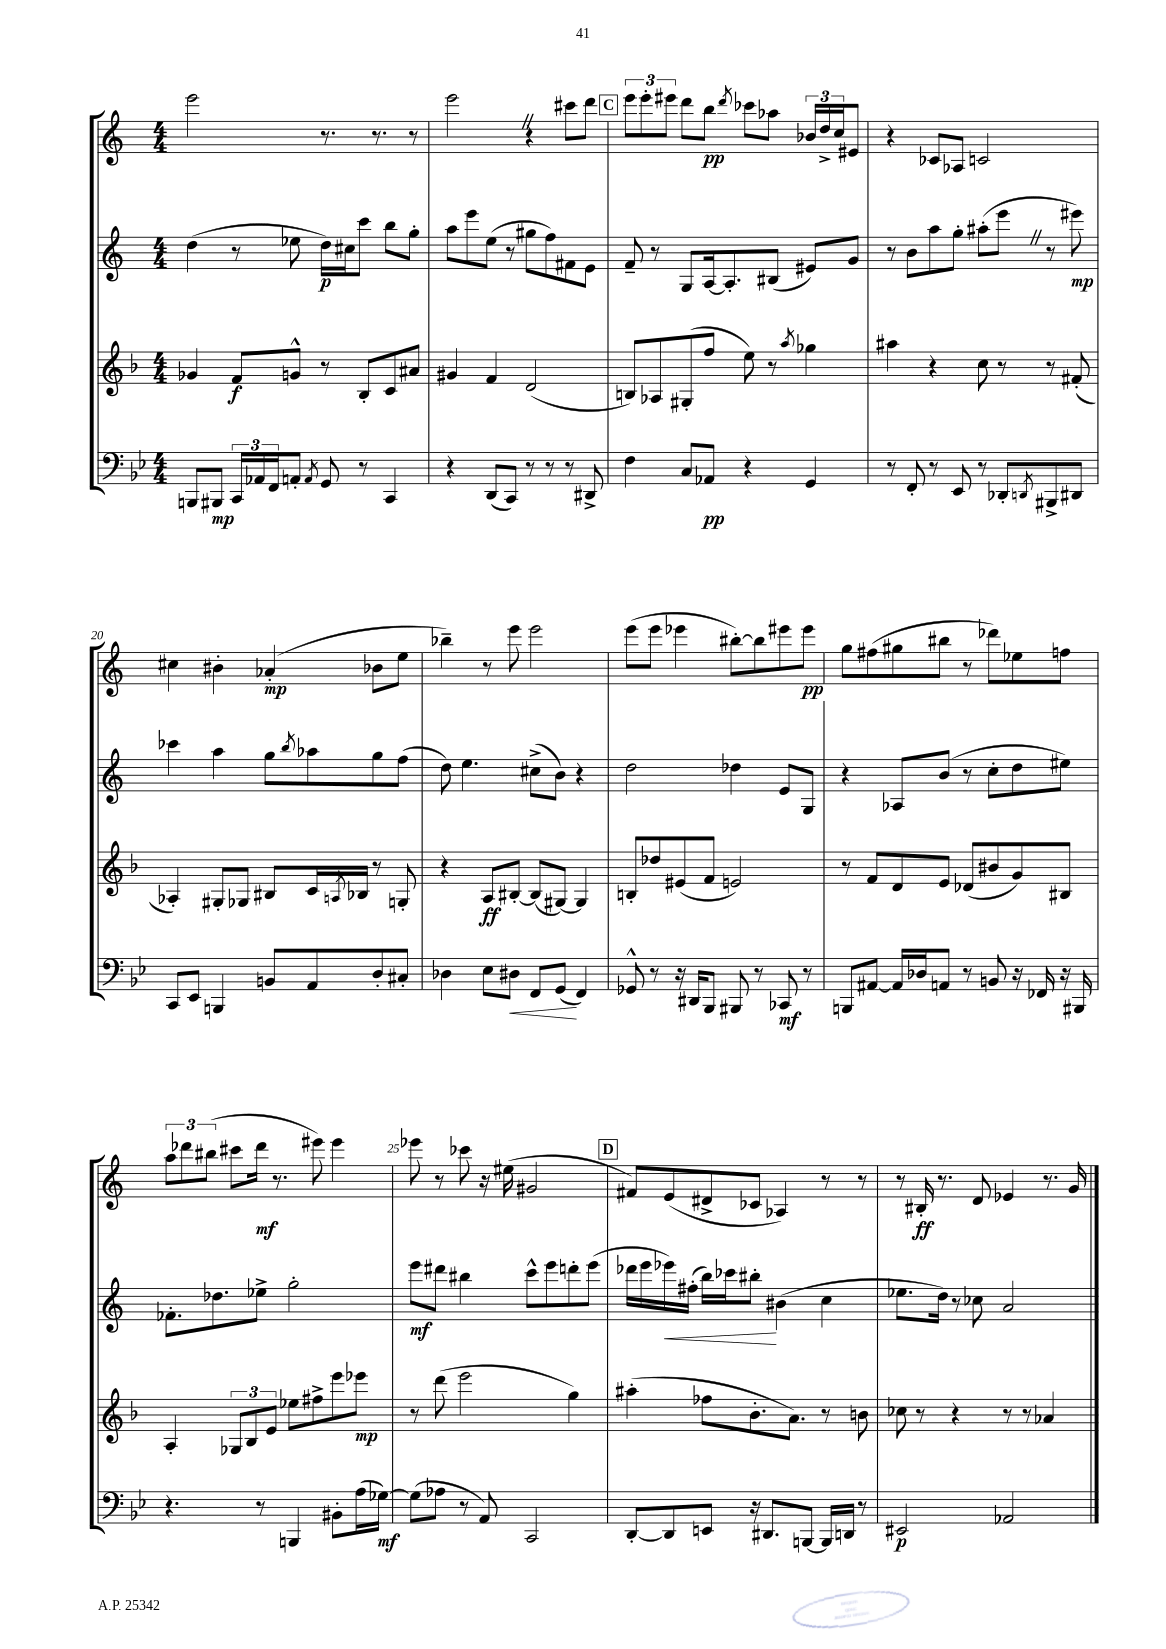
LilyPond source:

<<
\new StaffGroup <<
\new Staff = "s0" {
    \clef treble \key c \major \numericTimeSignature \time 4/4
    e'''2 r8. r8. r8 |
    e'''2 \once \override BreathingSign.text = \markup { \musicglyph "scripts.caesura.straight" } \breathe r4 cis'''8 d'''8 |
    \mark \markup { \box "C" } \tuplet 3/2 { e'''8 e'''8-. eis'''8 } d'''8 b''8\pp \acciaccatura { d'''8 } ces'''8 aes''8 \tuplet 3/2 { bes'16 d''16-> c''16 } eis'8 |
    r4 ces'8 aes8 c'2 |
    cis''4 bis'4-. aes'4-.\mp( bes'8 e''8 |
    bes''4--) r8 e'''8 e'''2 |
    e'''8( e'''8 ees'''4 bis''8~-.) bis''8 eis'''8 eis'''8\pp |
    g''8 fis''8( gis''8 bis''8 r8 des'''8) ees''8 f''8 |
    \tuplet 3/2 { a''8 des'''8 bis''8( } cis'''8 des'''16\mf r8. eis'''8) eis'''4 |
    ees'''8 r8 ces'''8 r16 eis''16( gis'2 |
    \mark \markup { \box "D" } fis'8) e'8( dis'8-> ces'8 aes4) r8 r8 |
    r8 bis16-.\ff r8. d'8 ees'4 r8. g'16 \bar "|." |
}
\new Staff = "s1" {
    \clef treble \key c \major \numericTimeSignature \time 4/4
    d''4( r8 ees''8 d''16\p) cis''16 c'''8 b''8 g''8-. |
    a''8 e'''8 e''8( r8 gis''8 f''8) fis'8 e'8 |
    \mark \markup { \box "C" } f'8-- r8 g8 a16~ a8.-. bis8( eis'8) g'8 |
    r8 b'8 a''8 g''8-. ais''8-.( e'''8 \once \override BreathingSign.text = \markup { \musicglyph "scripts.caesura.straight" } \breathe r8 eis'''8\mp) |
    ces'''4 a''4 g''8 \acciaccatura { b''8 } aes''8 g''8 f''8( |
    d''8) e''4. cis''8->( b'8) r4 |
    d''2 des''4 e'8 g8 |
    r4 aes8 b'8( r8 c''8-. d''8 eis''8) |
    fes'8.-. des''8. ees''8-> g''2-. |
    e'''8\mf dis'''8 bis''4 c'''8-^ e'''8 d'''8-. e'''8( |
    \mark \markup { \box "D" } des'''16 e'''16 ees'''16\<) fis''16-.( b''16) ces'''16 bis''8-.\! bis'4( c''4 |
    ees''8. d''16) r8 ces''8 a'2 \bar "|." |
}
\new Staff = "s2" {
    \clef treble \key f \major \numericTimeSignature \time 4/4
    ges'4 f'8\f g'8-^ r8 bes8-. c'8 ais'8 |
    gis'4 f'4 d'2( |
    \mark \markup { \box "C" } b8) aes8 gis8-.( f''8 e''8) r8 \acciaccatura { a''8 } ges''4 |
    ais''4 r4 c''8 r8 r8 fis'8-.( |
    aes4-.) gis8-. ges8 bis8 c'16 \acciaccatura { a8 } bes16 r8 g8-. |
    r4 a8\ff bis8~-. bis8( gis8~) gis4 |
    b8-. des''8 eis'8( f'8 e'2) |
    r8 f'8 d'8 e'8 des'8( bis'8 g'8) bis8 |
    a4-. \tuplet 3/2 { ges8 bes8 e'8 } ees''8 fis''8-> e'''8 ees'''8\mp |
    r8 d'''8( e'''2 g''4) |
    \mark \markup { \box "D" } ais''4-.( fes''8 bes'8.-. a'8.) r8 b'8 |
    ces''8 r8 r4 r8 r8 aes'4 \bar "|." |
}
\new Staff = "s3" {
    \clef bass \key bes \major \numericTimeSignature \time 4/4
    b,,8 bis,,8\mp \tuplet 3/2 { c,16 aes,16 f,16 } a,8-. \acciaccatura { a,8 } g,8 r8 c,4 |
    r4 d,8( c,8) r8 r8 r8 dis,8-> |
    \mark \markup { \box "C" } f4 c8 aes,8\pp r4 g,4 |
    r8 f,8-. r8 ees,8 r8 des,8-. \acciaccatura { d,8 } bis,,8-> dis,8 |
    c,8 ees,8 b,,4 b,8 a,8 d8-. cis8-. |
    des4 ees8 dis8\< f,8 g,8\!( f,4) |
    ges,8-^ r8 r16 dis,16 bes,,8 bis,,8 r8 ces,8\mf r8 |
    b,,8 ais,8~ ais,16 des16 a,8 r8 b,8 r16 fes,16 r16 bis,,16 |
    r4. r8 b,,4 bis,8-. a16( ges16~\mf) |
    ges8( aes8 r8 a,8) c,2 |
    \mark \markup { \box "D" } d,8~-. d,8 e,8 r16 dis,8. b,,8~ b,,16 d,16 r8 |
    eis,2\p aes,2 \bar "|." |
}
>>
>>
\layout { \context { \Score currentBarNumber = #16 \override BarNumber.break-visibility = ##(#f #t #t) barNumberVisibility = #(every-nth-bar-number-visible 5) } }
